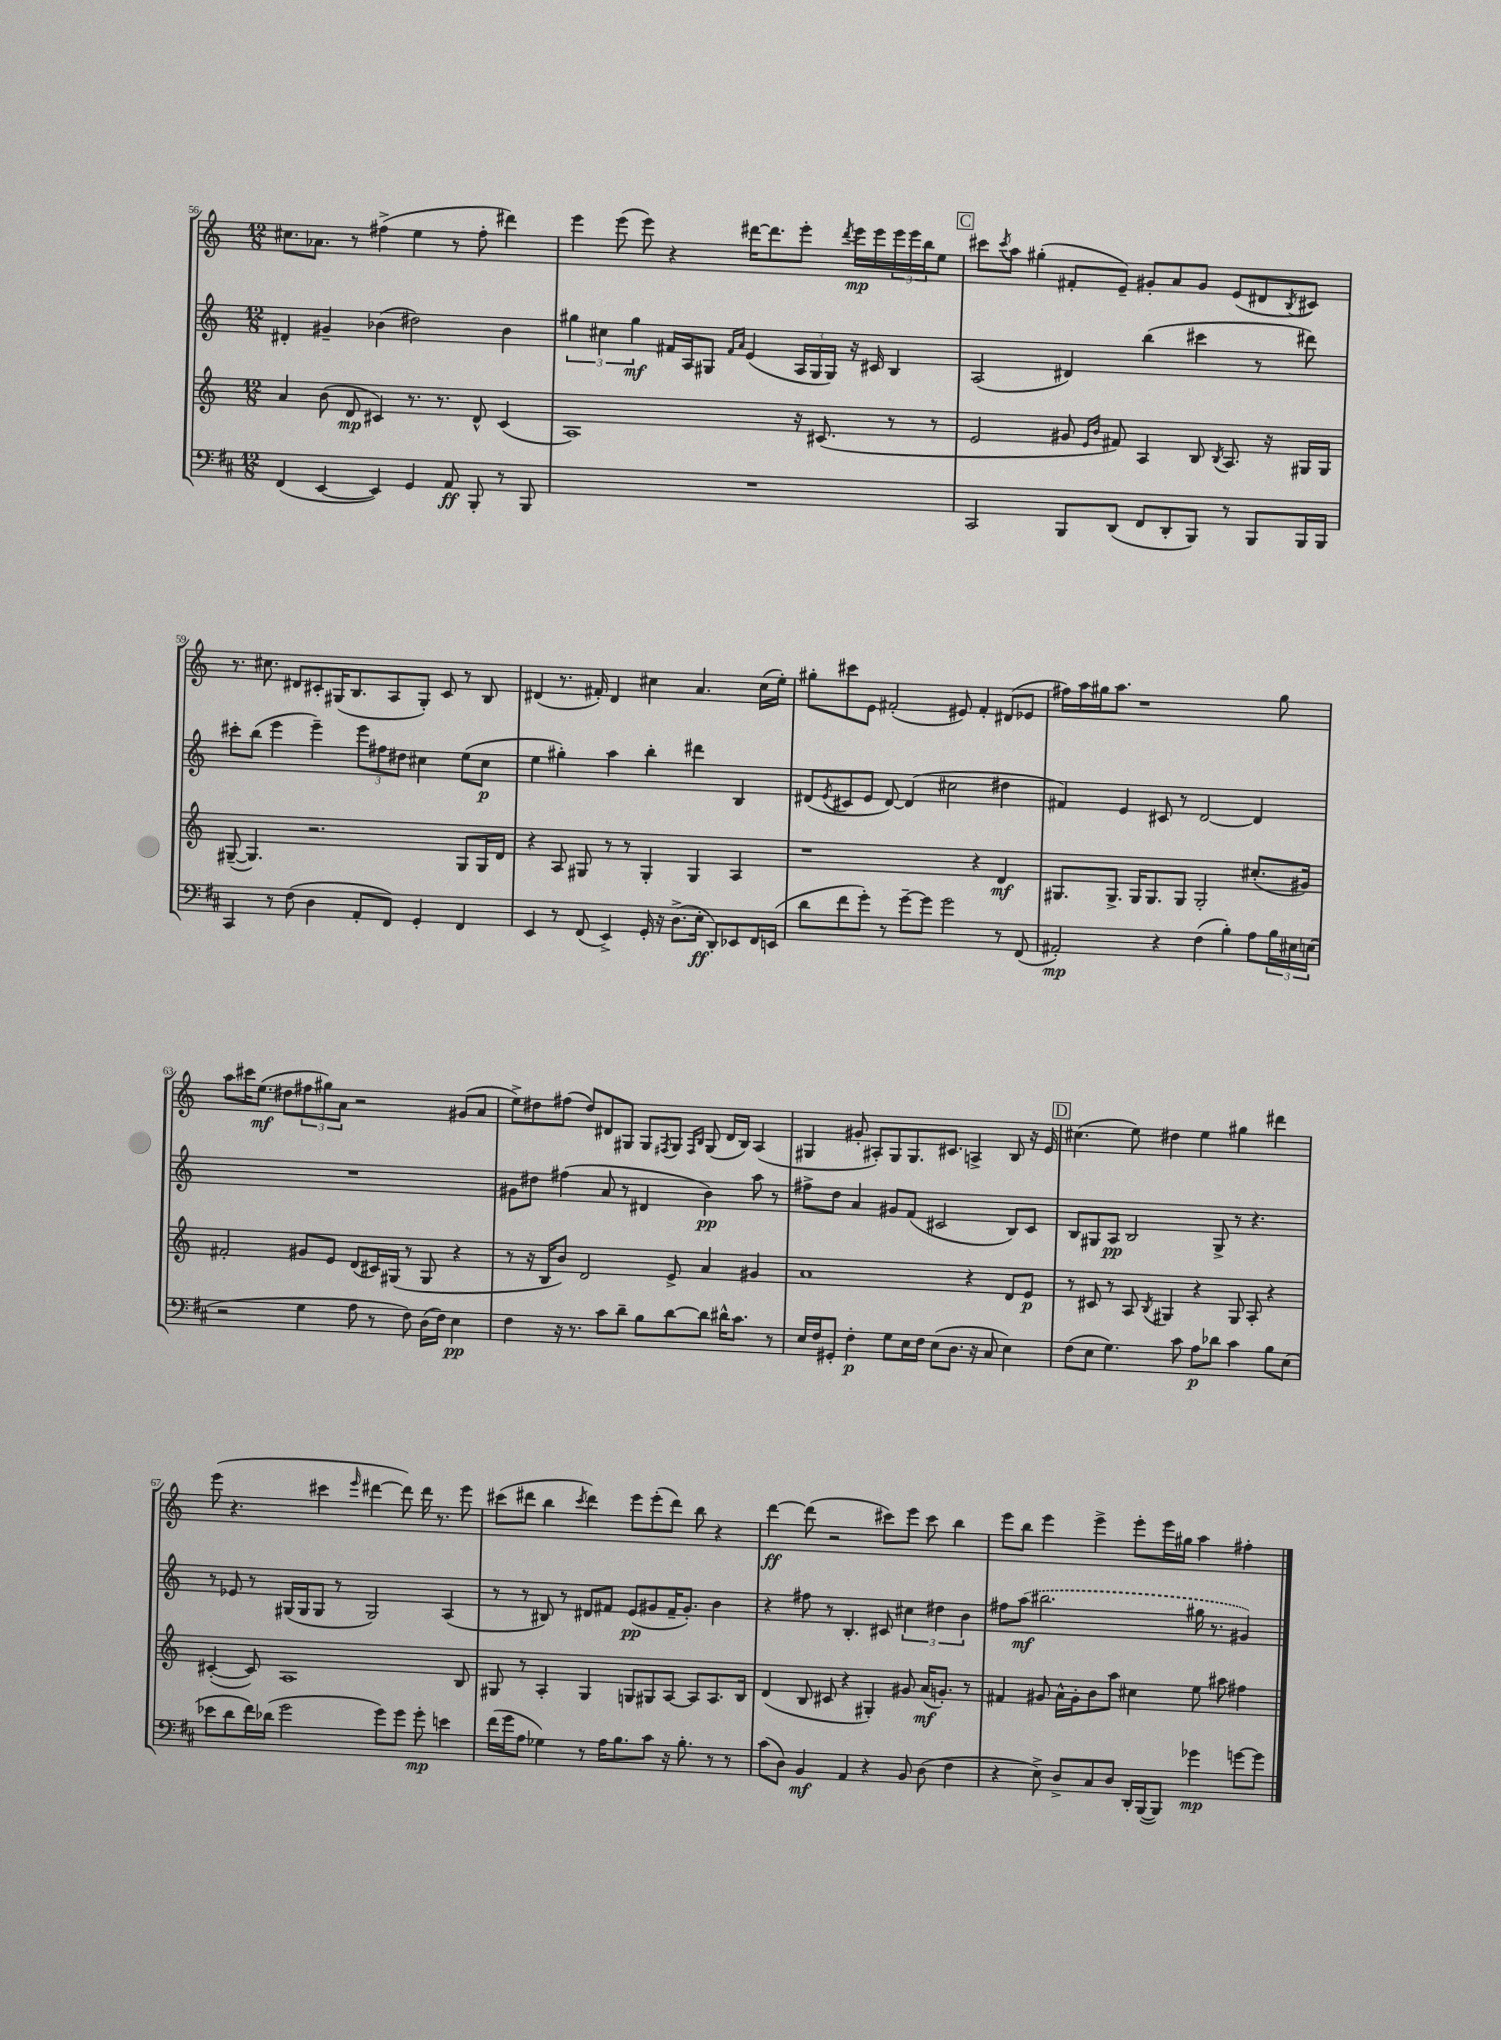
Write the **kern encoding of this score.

**kern	**kern	**kern	**kern
*staff4	*staff3	*staff2	*staff1
*clefF4	*clefG2	*clefG2	*clefG2
*k[f#c#]	*k[]	*k[]	*k[]
*M12/8	*M12/8	*M12/8	*M12/8
(4FF#/	4a/	4d#'/	8.cc#\L
.	.	.	8.a-\J
[4EE/	(8b\	4g#~/	.
.	8d/	.	8r
4EE/])	4c#/)	(4b-\	(4ff#^\
4GG/	8.r	2dd#\)	4ee\
.	8.r	.	.
8AA/	.	.	8r
8BBB'/	8d^^/	.	8ff#'\
8r	(4c#/	4b-\	4ddd#\)
8BBB/	.	.	.
=	=	=	=
1.r	1A)	6gg#\	4eee\
.	.	6cc#\	.
.	.	.	(8eee\
.	.	6gg#\	.
.	.	.	8eee\)
.	.	16f#/LL	4r
.	.	16A/J	.
.	.	8G#/J	.
.	.	16qqf#/LL	.
.	.	16qqa/JJ	.
.	.	(4e/	[16ddd#\LK
.	.	.	8.ddd#\]
.	16r	24A/LL	8eee'\J
.	.	24G#/	.
.	(8.c#/	.	.
.	.	24G#/JJ)	.
.	.	.	8qddd#/
.	.	16r	16eee\LL
.	.	16c#/	16eee\
.	8r	4B/	24eee\
.	.	.	24eee\
.	.	.	24bb\J
.	8r	.	8ee\J
=	=	=	=
2CC#/	2e/	(2A/	8ccc#\L
.	.	.	8qccc#/
.	.	.	8aa\J
.	.	.	(4gg#'\
8BBB/L	8g#/	4d#/)	8f#'/L
.	16qqe/LL	.	.
.	16qqb/JJ	.	.
(8DD/J	8f#/)	.	8e~/J)
8FF#/L	4A/	(4bb\	8g#'/L
8DD'/	.	.	8a/
8BBB/J)	8B/	4ccc#\	8g#/J
.	8qB/	.	.
8r	8.A/	.	(8e/L
8BBB/L	.	8r	8d#/
.	16r	.	.
.	.	.	8qB/
16BBB/L	16G#/LL	8ddd#\)	8c#/J)
16BBB/JJ	16G#/JJ	.	.
=	=	=	=
4CC#/	([8G#~/	8ccc#'\L	8.r
.	4.G#/])	(8bb\J	.
.	.	.	8.cc#\
8r	.	4eee\	.
(8F#\	.	.	8d#/L
4D\	2.r	4eee~\)	8c#'/
.	.	.	(16G#/K
.	.	.	8.B/
8AA'/L	.	12eee\L	.
.	.	12ff#\	.
8FF#/J)	.	.	8A/
.	.	12dd#\J	.
4GG'/	.	4cc#\	8G#'/J)
.	.	.	8c#/
4FF#/	8G#/L	(8ee\L	8r
.	16G#/L	8cc#\J	8B/
.	16d/JJ	.	.
=	=	=	=
4EE/	4r	4ee\	(4d#/
8r	8A/	4gg#'\)	8.r
(8FF#/	8G#/	.	.
.	.	.	16f#'/)
4EE^/)	8r	4aa\	4d#/
.	8r	.	.
16GG'/	4G#'/	4bb'\	4cc#\
16r	.	.	.
(8.D^\L	.	.	.
.	4G#/	4ddd#\	4.a/
16E'\Jk	.	.	.
8DD'/L)	.	.	.
8EE-/	4A/	4B/	.
16FF#/L	.	.	(16cc#\LL
(16EE/JJ	.	.	16ee'\JJ)
=	=	=	=
8d\L	1r	(8d#/L	8gg#'\L
.	.	8qe/	.
8f#\	.	8c#/	8ccc#\
8g'\J)	.	8e/J	8e\J
8r	.	[8d#/)	(2f#'/
[8g~\L	.	(4d#/]	.
8g\]J	.	.	.
2g\	.	2cc#\	.
.	.	.	8e#/)
.	4r	.	4f#'/
8r	4d/	4dd#\	(8d#/L
(8FF#/	.	.	8e-/J
=	=	=	=
2AA#'/)	8.G#/L	4f#/)	16ff#\LL)
.	.	.	16aa\
.	.	.	16gg#\J
.	8.G#^/J	.	8.aa\J
.	.	4e/	.
.	16G#/LK	.	1r
.	8.G#/	.	.
4r	.	8c#/	.
.	8G#/J	8r	.
(4F#\	2G#'/	[2d/	.
4B'\)	.	.	.
8A\L	(8.cc#'/L	4d/]	.
24B\L	.	.	8gg#\
24E#\	.	.	.
.	16g#/Jk)	.	.
(24E\JJ	.	.	.
=	=	=	=
2r	2f#'/	1.r	8aa\L
.	.	.	16ccc#\K
.	.	.	(8.ee\J
.	.	.	8dd#\L
4G\	8g#/L	.	12ff#\
.	.	.	12gg#\)
.	8e/J	.	.
.	.	.	12a\J
8A\	(8d/L	.	2r
8r	16c#/L)	.	.
.	(16G#/JJ	.	.
8F#\)	8r	.	.
(16D\LL	8G#/	.	.
16F#\JJ)	.	.	.
4E\	4r	.	(8g#/L
.	.	.	8a/J
=	=	=	=
4F#\	8r	8g#\L	8ee^\L)
.	16r	8dd#\J	8dd#\
.	16B/LK	.	.
16r	8b/J)	(4ff#\	(8ff#\J
8.r	.	.	.
.	2d/	.	8dd#/L)
8c#\L	.	8a/	8d#/
8d~\J	.	8r	8G#/J
8B\L	.	4d#/	8G#/L
.	.	.	8qF#/
[8d\	8e^/	.	8G#/J
.	.	.	16qqF#/LL
.	.	.	16qqB/JJ
8d\]J	4a/	4b\)	(8G#/
16d#^^\LK	.	.	16d#/LL
8.c#\J	.	.	16B/JJ)
.	4g#/	8aa\	(4A/
8r	.	8r	.
=	=	=	=
16E/LL	1a	8ff#^\L	4G#/
16F#/J	.	.	.
8GG#'/J	.	8dd\J	.
4F#'\	.	4a/	8g#'/
.	.	.	8A#'/L)
8G\L	.	8g#/L	8G#/
16E\L	.	(8f/J	8.G#/
16F#\JJ	.	.	.
(8E\L	.	2c#/	.
.	.	.	8.c#/J
8.D\J	.	.	.
.	4r	.	4A^/
16r	.	.	.
8C#/	.	.	.
4E\)	8d/L	8B/L)	8B/
.	8e/J	8c#/J	16r
.	.	.	16e/
=	=	=	=
(8F#\L	8r	8B/L	(4.cc#\
8E\J	8c#/	8G#/	.
4.G\)	8r	8A/J	.
.	8A/	2B/	8ee\)
.	8qB/	.	.
.	4G#/	.	4dd#\
8c#\	.	.	.
8A\L	4r	.	4ee\
8d-\J	.	8G#^/	.
4c#\	8G#/	8r	4gg#\
.	8A'/	4.r	.
8B\L	4r	.	4ddd#\
(8E\J	.	.	.
=	=	=	=
8e-\L	([4c#'/	8r	(8eee\
8d\	.	8e-/	4.r
16f#\L)	8c#/])	8r	.
(16d-\JJ	.	.	.
2g\	1A	(16G#/LL	.
.	.	16G#/J	.
.	.	8G#/J	4ccc#\
.	.	8r	.
.	.	.	16qqeee/
.	.	2G#/)	[4ddd#\
8g\L)	.	.	.
8g\J	.	.	8ddd#\])
8g'\	.	.	16ddd#\
.	.	.	8.r
4e\	.	(4A/	.
.	8B/	.	8eee\
=	=	=	=
(16f#\LL	8G#/	8r	(8ccc#\L
16g\J	.	.	.
8A\J	8r	8r	8ddd#\J
4G-\)	4A'/	8B#/)	4bb\
.	.	8r	.
.	.	.	8qccc#/
8r	4G#/	8d#/L	4ddd#\)
16A\LK	.	8f#/J	.
8.B\	.	.	.
.	8G/L	(8e/L	8eee\L
8c#\J	8G#/	8g#/	(8eee'\
16r	[8A/J	16f#~/K	8ddd#\J)
8.B'\	.	8.g#'/J)	.
.	8A/]L	.	8bb\
8r	8.A/	4b\	4r
8r	.	.	.
.	16B/Jk	.	.
=	=	=	=
(8c#\L	(4d/	4r	[4ddd\
8D\J)	.	.	.
4BB/	8B/	8ff#\	(8ddd\]
.	8c#/	8r	2r
4AA/	4r	4.B'/	.
4r	4G#'/)	.	.
.	.	8c#/	8ccc#\L)
8BB/	8g#/	6cc#\	8eee\J
(8D\	(16a/LK	.	8ccc#\
.	.	6dd#\	.
.	8.g'/J)	.	.
4F#\	.	.	4bb\
.	.	6b\	.
.	8r	.	.
=	=	=	=
4r	4f#/	8ff#\L	8eee\L
.	.	(8aa\J	8bb\J
8E^\)	8g#/	2.bb#\	4eee\
8D^/L	16a^^\LL	.	.
.	16g#'\J	.	.
8C#/	8b\	.	4eee^\
8D/J	8aa\J	.	.
16DD'/LL	4cc#\	.	8eee'\L
([16BBB/J	.	.	.
8BBB/]J)	.	.	16eee\L
.	.	.	16gg#\JJ
4g-\	8ee\	16gg#\	4aa\
.	.	8.r	.
.	8aa#\	.	.
[8g\L	4ff#\	4g#/)	4ff#'\
8g\]J	.	.	.
==	==	==	==
*-	*-	*-	*-
